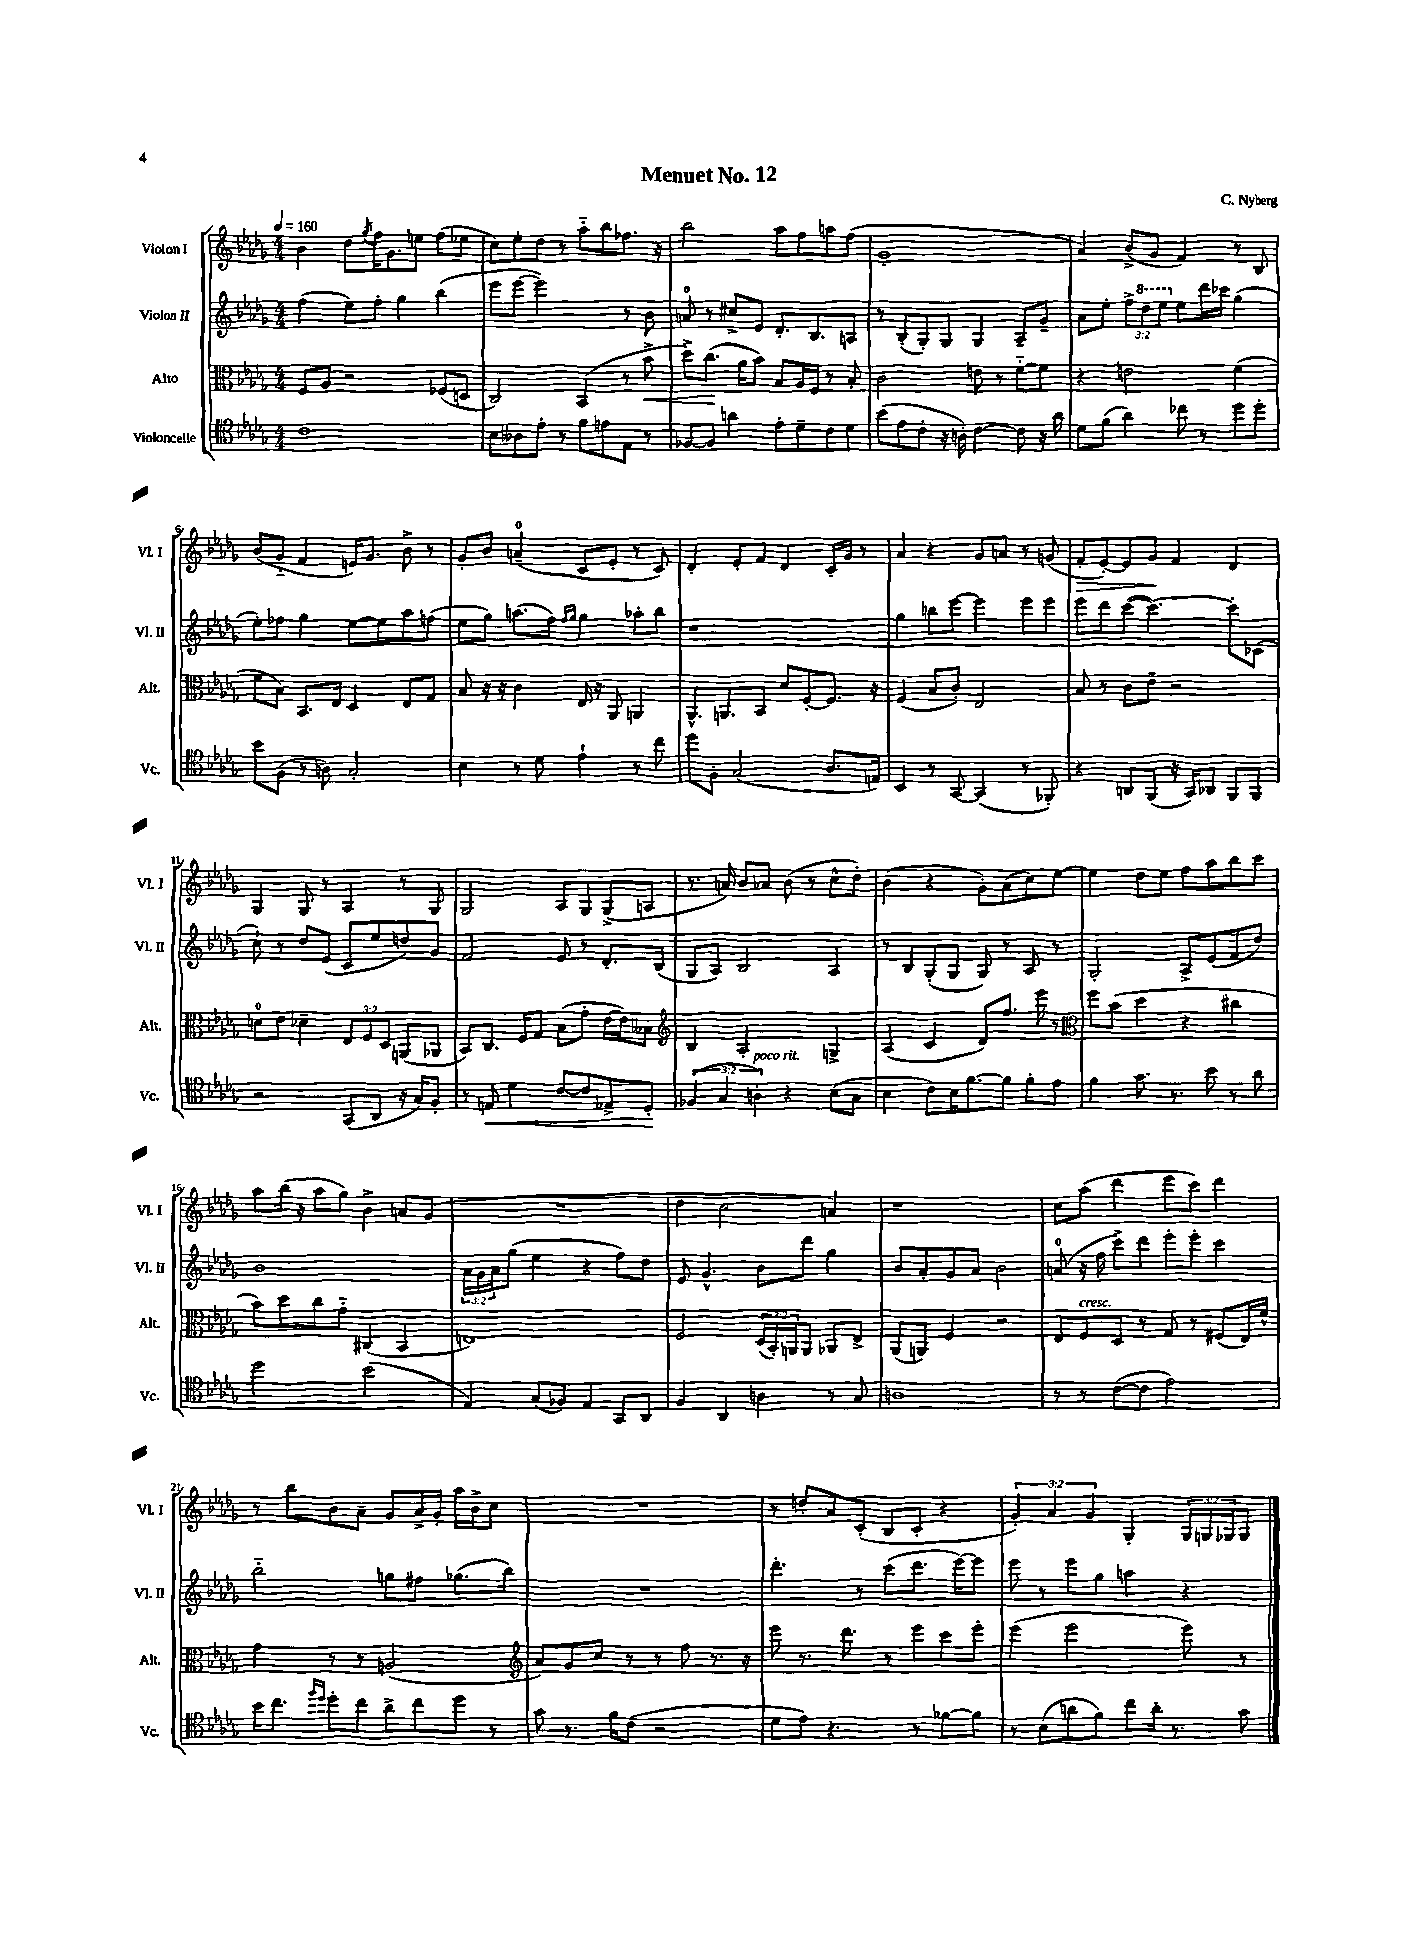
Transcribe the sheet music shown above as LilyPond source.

\header { title = "Menuet No. 12" composer = "C. Nyberg" }
<<
\new StaffGroup <<
\new Staff = "s0" \with { instrumentName = "Violon I" shortInstrumentName = "Vl. I" } {
    \clef treble \key des \major \numericTimeSignature \time 4/4 \override Staff.TupletNumber.text = #tuplet-number::calc-fraction-text \tempo 4 = 160
    bes'4 des''8 \acciaccatura { ges''8 } f''16 ges'8. e''8 f''8( ees''8 |
    c''8) ees''8-. des''8 r8 aes''8-_ bes''8 fes''8. r16 |
    bes''2 aes''8 f''8 a''8 f''8( |
    ges'1-. |
    aes'4) bes'8->( ges'8 f'4) r8 bes8 |
    bes'8( ges'8-_ f'4 e'16) ges'8. bes'8-> r8 |
    ges'8-. bes'8 a'4-0--( c'8 ees'8-. r8 c'8) |
    des'4-. ees'8-. f'8 des'4 c'16-. ges'16 r8 |
    aes'4 r4 ges'8 a'8 r8 g'8( |
    f'8-.\> ees'8~-.) ees'8 ges'8\! f'4 des'4 |
    ges4 ges8 r8 aes4 r8 ges8 |
    ges2 aes8 ges8 ges8->( a8 |
    r8. a'16) bes'8 aes'8 bes'8( r8 c''8-^ des''8-.) |
    bes'4( r4 ges'8-.) aes'8( c''8) ees''8~ |
    ees''4 des''8 ees''8 f''8 aes''8 bes''8 c'''8 |
    aes''8 bes''16( r16 aes''8 ges''8) bes'4-> a'8 ges'8( |
    R1 |
    des''4 c''2 a'4) |
    r1 |
    c''8 aes''8( des'''4 ees'''8 c'''8) des'''4 |
    r8 bes''8 bes'8 aes'8-- ges'8 aes'16-> ges'16-. aes''16 bes'16-> c''8 |
    R1 |
    r8 d''8-. aes'8 c'8-.( bes8 c'8-. r4 |
    \tuplet 3/2 { ges'4-.) aes'4 ges'4 } ges4-. \tuplet 3/2 { ges16 g16 ges16 } ges8 \bar "|." |
}
\new Staff = "s1" \with { instrumentName = "Violon II" shortInstrumentName = "Vl. II" } {
    \clef treble \key des \major \numericTimeSignature \time 4/4 \override Staff.TupletNumber.text = #tuplet-number::calc-fraction-text
    f''4( ees''8) f''8-. ges''4 bes''4( |
    ees'''8 ees'''8~ ees'''2) r8 bes'8 |
    a'8-0 r8 cis''8-> ees'8 des'8.-. bes8. a8 |
    r8 bes8-.( ges8-.) ges8 ges4 aes8-- ges'8-- |
    aes'8 ees''8-. \tuplet 3/2 { f''8-> \ottava #1 des'''8 ees'''8 \ottava #0 } ees''8 des'''16 ces'''16 ges''4( |
    ees''8-.) fes''8 ges''4 ees''8~ ees''8 aes''8 f''8( |
    ees''8 ges''8) a''8.( f''16) \grace { f''16 ges''16 } ges''4 aes''8-. bes''8 |
    r1 |
    ges''4 b''8 ees'''8~ ees'''4 ees'''8 ees'''8 |
    ees'''8 des'''8 c'''8~( c'''4.~) c'''8-. ces'8( |
    c''8-!) r8 des''8 ees'8( c'8 ees''8 d''8) ges'8 |
    f'2 ees'8 r8 des'8.-. bes16( |
    ges8 aes8) bes2 aes4 |
    r8 bes8 ges8-.( ges8 ges8) r8 aes8 r8 |
    ges2-. aes8-> ees'8( f'8 des''8) |
    bes'1 |
    \tuplet 3/2 { aes'16 ges'16 aes'16 } ges''8( ees''4 r4 f''8) des''8 |
    ees'8 ges'4.-^ bes'8 des'''8 ges''4 |
    bes'8 aes'8-. ges'8 aes'8 bes'2 |
    a'8-0( r16 f''16 c'''8->) des'''8 ees'''8-. ees'''8-. c'''4 |
    bes''2-_ g''8 fis''8 ges''8.( bes''16) |
    R1 |
    des'''4.-. r8 c'''8( des'''8. ees'''16~) ees'''8 |
    ees'''8 r8 ees'''8 ges''8 a''4 r4 \bar "|." |
}
\new Staff = "s2" \with { instrumentName = "Alto" shortInstrumentName = "Alt." } {
    \clef alto \key des \major \numericTimeSignature \time 4/4 \override Staff.TupletNumber.text = #tuplet-number::calc-fraction-text
    f8 aes8 r2 fes8( d8 |
    c2) bes,4( r8 bes'8->\< |
    des''8->) c''8.\!( aes'16 bes'8) bes8 aes16 f16 r8 bes8-. |
    c'2 e'8 r8 f'8~-_ f'8 |
    r4 e'2 f'4( |
    f'8 bes8) bes,8. ees16 des4 ees8 ges8 |
    bes8 r16 r16 c'4 ees16 r16 aes,8 a,4 |
    aes,8.-^ a,8. bes,8 des'8 f8~-. f8. r16 |
    f4( bes8 c'8-.) ees2 |
    bes8 r8 c'8 ees'8-- r2 |
    d'8-0 ees'8 des'4-- \tuplet 3/2 { ees8 f8 des8 } a,8( aes,8 |
    bes,8) c8. f16 ges8 bes8( ges'8-. ees'16~ ees'16) beses8 |
    \clef treble bes4 aes2-. g4-> |
    aes4( c'4 des'8) f''8. ees'''16 r8 |
    \clef alto f''8 bes'8( des''4 r4 cis''4 |
    bes'8) des''8 c''8 ges'8-_ cis4( bes,4 |
    e1) |
    f2 \tuplet 3/2 { des16( bes,16-.) a,16 } a,8 aes,8 ees8-> |
    aes,8( a,8) f4 r2 |
    ees8 f8^\markup { \italic "cresc." } des8 r8 ges8 r8 fis8( ees16) f'16-^ |
    ges'4 r8 r8 a2( |
    \clef treble aes'8) ges'8 c''8 r8 r8 f''8 r8. r16 |
    ees'''8 r8. des'''8. r8 ees'''8 c'''8 ees'''8-. |
    ees'''4( ees'''2 ees'''8) r8 \bar "|." |
}
\new Staff = "s3" \with { instrumentName = "Violoncelle" shortInstrumentName = "Vc." } {
    \clef tenor \key des \major \numericTimeSignature \time 4/4 \override Staff.TupletNumber.text = #tuplet-number::calc-fraction-text
    c'1 |
    bes8 aeses8 ees'8-. r8 f'8 e'8 ees8 r8 |
    fes8~ fes8 a'4 ees'8-. des'8-- c'8 des'8 |
    bes'8( ees'8 c'8-. r16 a16-.) c'4~ c'8 r16 aes'16 |
    des'8 f'8( aes'4) ces''8 r8 des''8 des''8-. |
    bes'8 f8( r8 a8) ges2-. |
    bes4 r8 des'8 ees'4-! r8 c''8 |
    des''8 f8-. ges2( aes8. e16) |
    bes,4 r8 ges,8~ ges,4( r8 fes,8-.) |
    r4 a,8 f,8( r16 ges,16) aes,8 f,8 f,8 |
    r2 ges,8( aes,8 r16 ges16) f8-. |
    r8 e8\< des'4 c'8~ c'8 ees8-> des8-.\! |
    \tuplet 3/2 { fes4( ges4 a4-.^\markup { \italic "poco rit." }) } r4 bes8( ges8 |
    bes4 c'8) bes16 f'8.~ f'8 f'8-. ees'8 |
    f'4 ges'8. r8. bes'8 r8 aes'8 |
    des''2 bes'2( |
    ees4) ges8( fes8) ees4 ges,8 aes,8 |
    f4 aes,4 a4 r8 ges8 |
    a1 |
    r8 r8 c'8~( c'8 ees'2) |
    bes'16 c''8. \grace { f''16 des''16 } des''8-. c''8 aes'8-> c''8 des''8 r8 |
    ges'8 r8. f'16 c'8( r2 |
    des'8 ees'8) r4. r8 fes'8~ fes'8 |
    r8 bes8( a'8 f'8) c''8 a'16-. r8. ges'8 \bar "|." |
}
>>
>>
